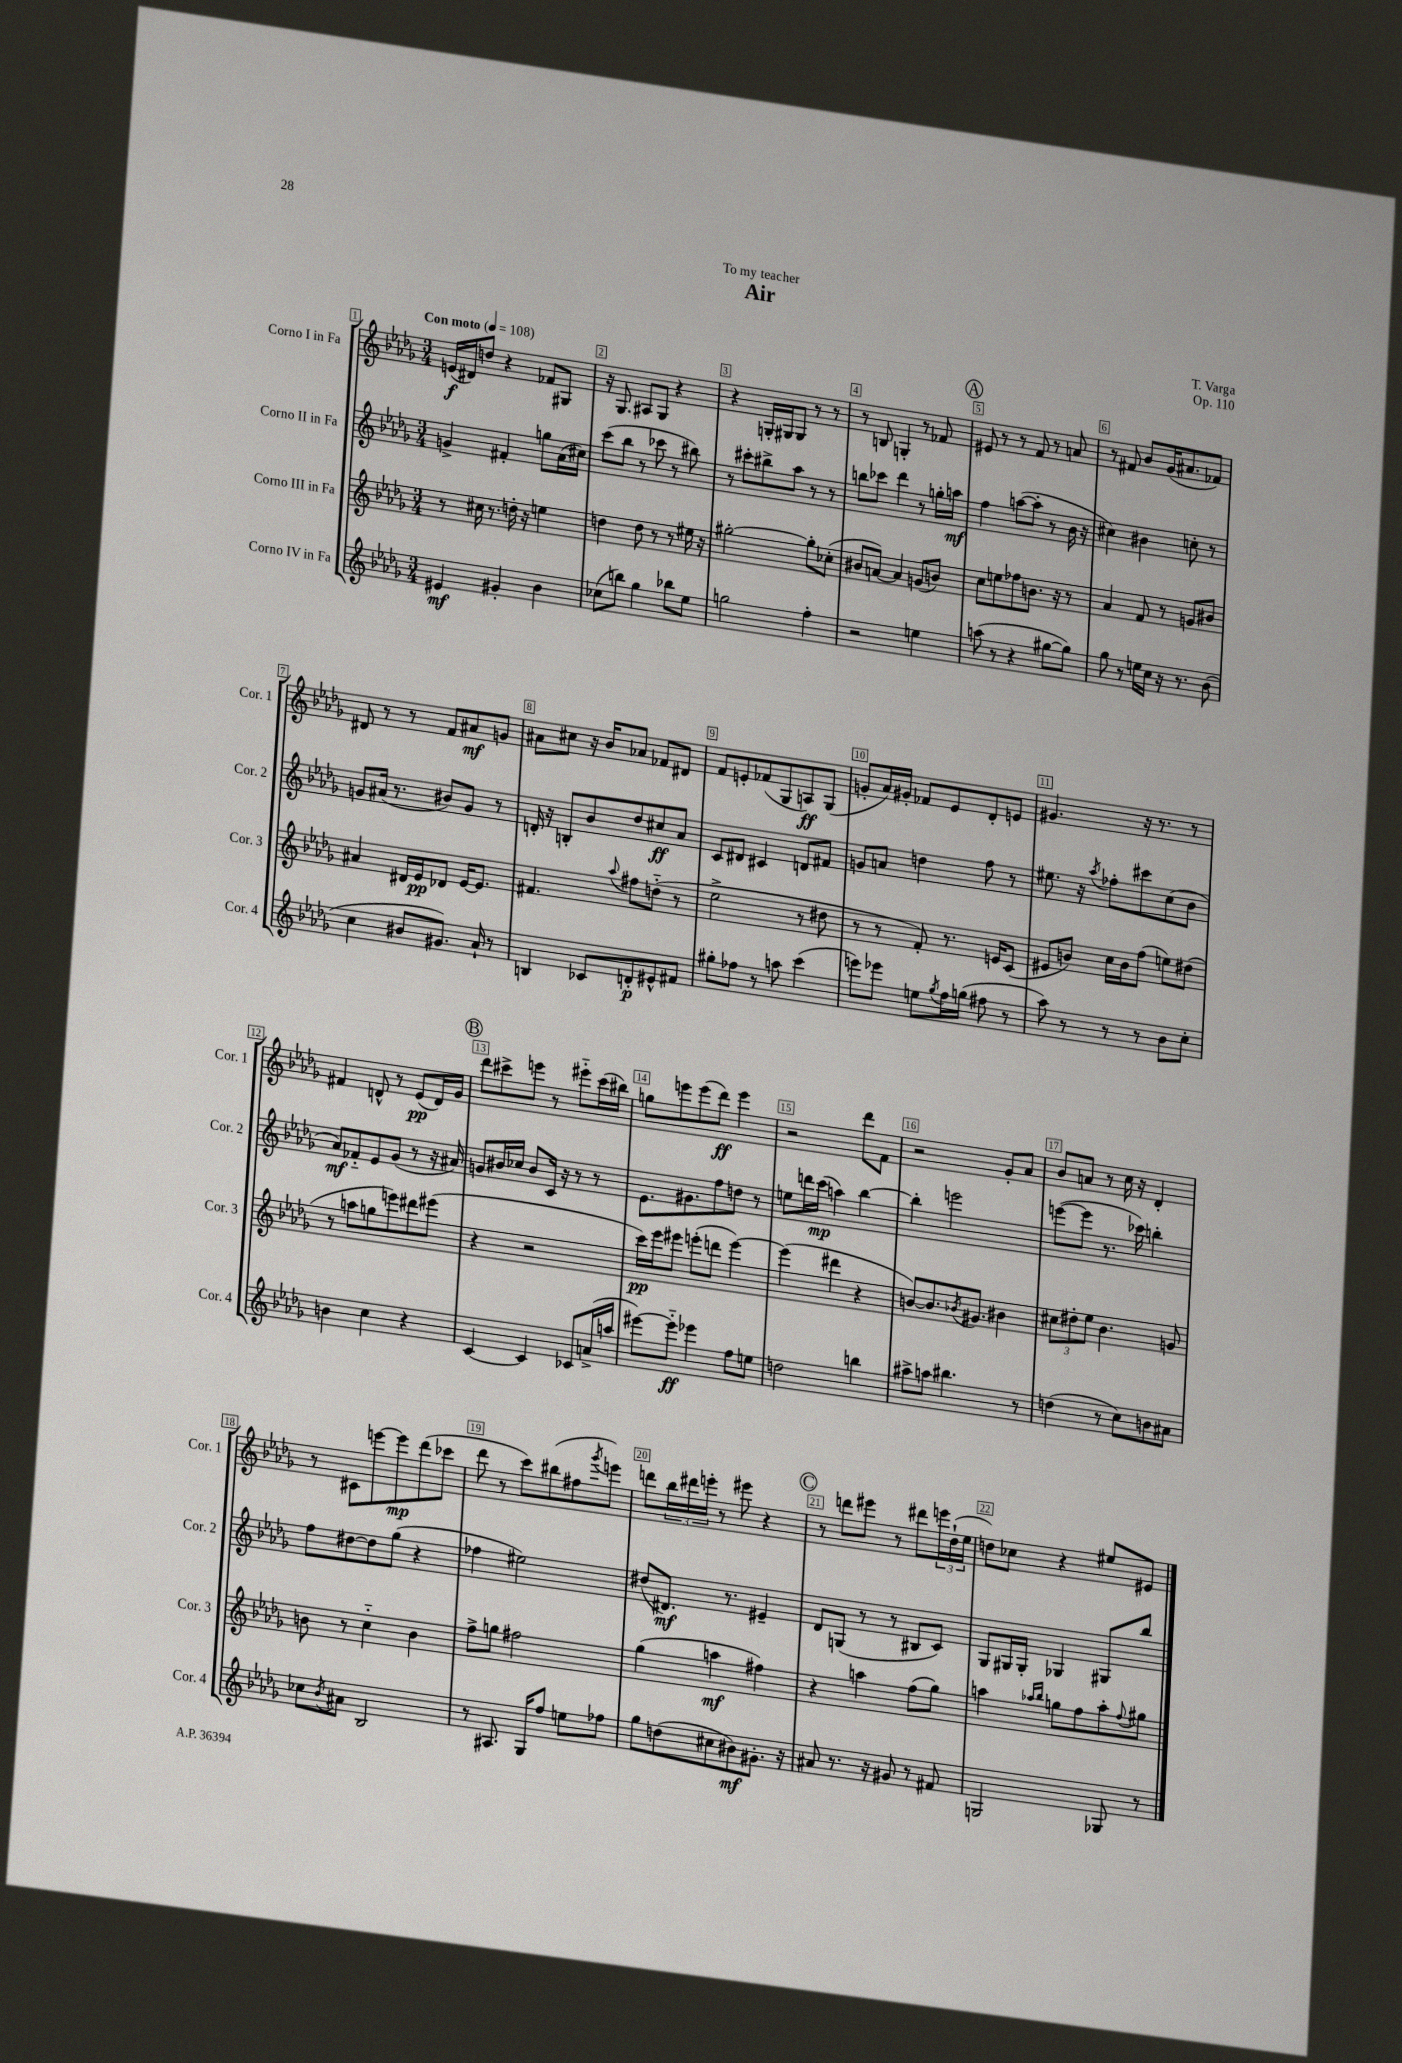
\header { title = "Air" composer = "T. Varga" dedication = "To my teacher" opus = "Op. 110" }
<<
\new StaffGroup <<
\new Staff = "s0" \with { instrumentName = "Corno I in Fa" shortInstrumentName = "Cor. 1" } {
    \clef treble \key des \major \numericTimeSignature \time 3/4 \tempo "Con moto" 4 = 108
    e'16\f( dis'16) d''8 r4 fes'8 gis8 |
    r16 ges8. ais8 ges8 r4 |
    r4 g16-. gis16 gis8 r8 r8 |
    r8 b8 g4-. r8 fes'8 |
    \mark \markup { \circle "A" } eis'8 r8 r8 f'8 r8 a'8 |
    r8 fis'8 bes'8 ges'16( ais'8. fes'8) |
    dis'8 r8 r8 f'8 ais'8\mf g'8 |
    ais'8 cis''8 r16 bes'16 aes'8 fes'8 dis'8 |
    f'8 e'8-. fes'8( ges8 a8\ff) ges8( |
    g'8-. aes'16) gis'16-. fes'8 ees'8 des'8-. e'8 |
    gis'4. r16 r8. r8 |
    fis'4 d'8-^ r8 ees'8\pp( d'16) ges'16 |
    \mark \markup { \circle "B" } des'''8 cis'''8-> e'''8 r8 eis'''8-_ cis'''16( bis''16) |
    g''8 e'''8 e'''8( des'''8\ff) e'''4 |
    r2 des'''8 f'8 |
    r2 ges'8-. aes'8 |
    bes'8 a'8 r8 c''16 r16 des'4-. |
    r8 cis'8 e'''8~ e'''8\mp des'''8( ces'''8 |
    des'''8 r8 c'''8) bis''8( fis''8 \acciaccatura { ges'''8 } e'''8) |
    d'''8 \tuplet 3/2 { bes''16 dis'''16 e'''16-. } r8 eis'''8 r4 |
    \mark \markup { \circle "C" } r8 d'''8 eis'''8 r8 dis'''8 \tuplet 3/2 { e'''16 des''16-!( ees''16 } |
    d''8) ces''8 r4 eis''8 eis'8 \bar "|." |
}
\new Staff = "s1" \with { instrumentName = "Corno II in Fa" shortInstrumentName = "Cor. 2" } {
    \clef treble \key des \major \numericTimeSignature \time 3/4
    g'4-> fis'4-. g''8 aes'16( cis''16) |
    c'''8( bes''8 r8 ces'''8 r8 bis''8) |
    r8 cis'''8-. bis''8-> aes''8 r8 r8 |
    b''8 ces'''8 des'''4 r8 g''16-. a''16\mf |
    \mark \markup { \circle "A" } f''4 a''8~( a''8-. r8 bes'16 r16 |
    cis''4) bis'4 c''8-. r8 |
    g'8 ais'16( r8. bis'8) g'8 r8 |
    d'16-. r16 b8-. bes'8 des''8 cis''8\ff aes'8 |
    c'8 dis'8 cis'4 d'8 fis'8 |
    g'8 a'8 d''4 f''8 r8 |
    eis''8. r16 \acciaccatura { aes''8 } fes''8-. cis'''8 c''8( bes'8 |
    aes'8\mf) fes'8-_ ees'8 ges'8( r8 r16 ais'16) |
    \mark \markup { \circle "B" } g'8 bis'16 ces''16 bis'8 c'16 r16 r8 r8 |
    ees'8. gis'8. f''8 d''8 r8 |
    e''8 d'''16 c'''16\mp( a''4) bes''4~ |
    bes''4-. e'''2 |
    e'''8~( e'''8 r8. ces'''16) b''4-. |
    f''8 dis''8~ dis''8 ges''8( r4 |
    fes''4 eis''2) |
    dis''8( dis'8.\mf) r8. eis'4-- |
    \mark \markup { \circle "C" } des'8 g8( r8 r8 bis8 c'8) |
    ges8 gis16 gis16-. ges4 gis8 bes''8 \bar "|." |
}
\new Staff = "s2" \with { instrumentName = "Corno III in Fa" shortInstrumentName = "Cor. 3" } {
    \clef treble \key des \major \numericTimeSignature \time 3/4
    r8 cis''16 r8. d''16-. r16 e''4 |
    d''4 d''8 r8 r8 eis''16 r16 |
    gis''2~-. gis''8-. ces''8-.( |
    bis'8 a'8~) a'4 g'8( b'8) |
    \mark \markup { \circle "A" } c''8 e''8 fes''8 b'8. r16 r8 |
    aes'4 f'8 r8 g'8 bis'8 |
    ais'4 dis'16 ees'16\pp des'8 ees'16~ ees'8. |
    fis'4. \appoggiatura { aes''8 } fis''8 d''8-_( r8 |
    ees''2-> r8 dis''8 |
    r8 r8 f'8-.) r8. e'16 c'8( |
    eis'8 b'8) c''16 b'16 f''8( e''8) dis''8( |
    r8 a''8 g''8 e'''8) dis'''8 eis'''8( |
    \mark \markup { \circle "B" } r4 r2 |
    c'''16\pp) ees'''16 eis'''8 e'''8-.( d'''8 e'''4~) |
    e'''4( dis'''4 r4 |
    b'8~) b'8. \acciaccatura { bes'8 } gis'8. bis'4 |
    \tuplet 3/2 { cis''8 dis''8-. ees''8 } bes'4. g'8 |
    b'8 r8 c''4-_ b'4 |
    f''8-> g''8 fis''2 |
    ges''4( a''4\mf fis''4) |
    \mark \markup { \circle "C" } r4 a''4 f''8( ges''8) |
    a''4 \grace { aes''16 bes''16 } g''8 f''8 aes''8-. \appoggiatura { f''8 } gis''8 \bar "|." |
}
\new Staff = "s3" \with { instrumentName = "Corno IV in Fa" shortInstrumentName = "Cor. 4" } {
    \clef treble \key des \major \numericTimeSignature \time 3/4
    eis'4\mf gis'4-. bes'4 |
    ces''8( b''8) ges''4 bes''8 ees''8 |
    g''2 f''4-. |
    r2 e''4 |
    \mark \markup { \circle "A" } a''8( r8 r4 gis''8~ gis''8) |
    ges''8 r8 e''16 c''16 r16 r8. bes'8( |
    c''4 bis'8 gis'8.) aes'16-! r8 |
    b4 ces'8 d'8-.\p eis'8-^ fis'8 |
    gis''8-. fes''8 r8 a''8 c'''4( |
    e'''8) ees'''8 e''8 \acciaccatura { ges''8 } f''16 g''16( fis''8 r8 |
    aes''8) r8 r8 r8 bes'8 c''8-. |
    b'4 c''4 r4 |
    \mark \markup { \circle "B" } c'4~ c'4 ces'8 a'16->( a''16 |
    eis'''8~) eis'''8-_\ff ees'''4 f''8 e''8 |
    d''2 b''4 |
    ais''8-> a''8 bis''4. r8 |
    d''4( r8 c''8) b'8 ais'8 |
    ces''8 \acciaccatura { bes'8 } ais'8 bes2 |
    r8 ais8. ges16 f''8 e''8 fes''8 |
    ges''8 d''8( cis''8 bis'8\mf) gis'8.-. r16 |
    \mark \markup { \circle "C" } ais'8 r8. r16 gis'8 r8 fis'8 |
    g2 ges8 r8 \bar "|." |
}
>>
>>
\layout { \context { \Score \override BarNumber.break-visibility = ##(#f #t #t) barNumberVisibility = #all-bar-numbers-visible \override BarNumber.stencil = #(make-stencil-boxer 0.1 0.3 ly:text-interface::print) } }
